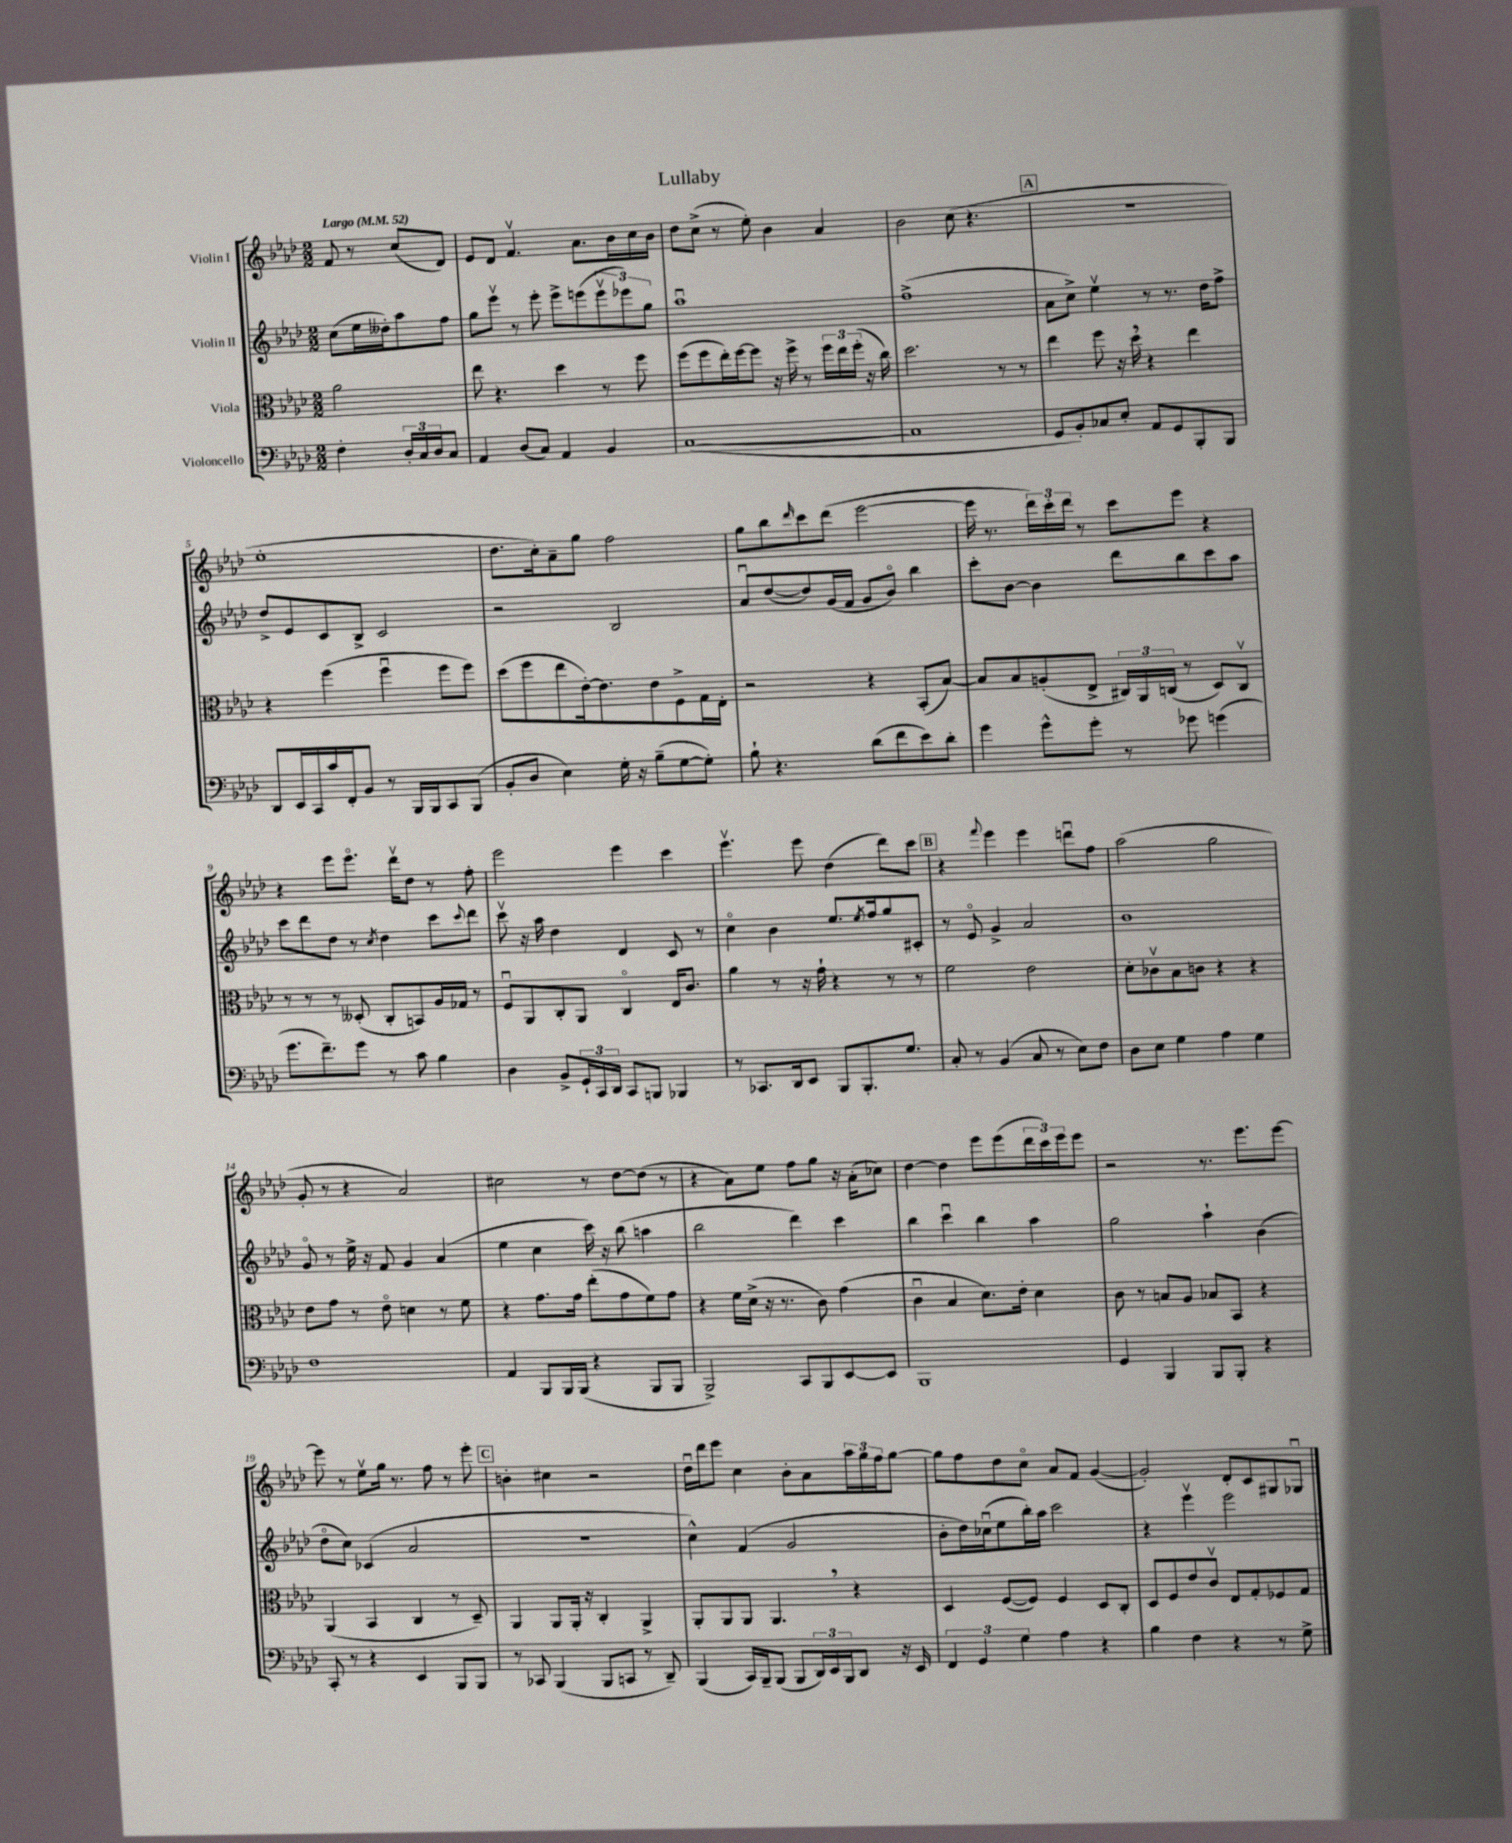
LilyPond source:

\header { title = "Lullaby" }
<<
\new StaffGroup <<
\new Staff = "s0" \with { instrumentName = "Violin I" } {
    \clef treble \key aes \major \numericTimeSignature \time 2/2 \partial 2 \tempo "Largo" 4 = 52
    f'8 r8 c''8( des'8) |
    ees'8 des'8 f'4.\upbow aes'8. bes'16 c''16 bes'16 |
    des''8 c''8->( r8 ees''8-.) bes'4 aes'4 |
    bes'2 c''8( r4. |
    \mark \markup { \box "A" } R1 |
    ees''1-. |
    des''8. c''16-.) aes'8-- g''8 f''2 |
    g''8 bes''8 \grace { des'''16 } c'''8 des'''8( ees'''2~ |
    ees'''16 r8. \tuplet 3/2 { des'''16) c'''16-. des'''16 } r8 c'''8 ees'''8 r4 |
    r4 ees'''8 ees'''8.\flageolet des'''16\upbow des''8 r8 f''8-. |
    ees'''2 ees'''4 c'''4 |
    ees'''4.\upbow ees'''8 des''4( des'''8) c'''8 |
    \mark \markup { \box "B" } r4 \appoggiatura { f'''8 } ees'''4 ees'''4 d'''8\downbow f''8 |
    aes''2( g''2 |
    g'8-. r8 r4 aes'2) |
    cis''2 r8 des''8~ des''8( r8 |
    r4 aes'8) ees''8 f''8 g''8 r16 aes'16-.( ces''8) |
    des''4~ des''4 ees'''8 ees'''8( \tuplet 3/2 { des'''16 c'''16) ees'''16 } ees'''8 |
    r2 r8. ees'''8. ees'''8~ |
    ees'''8 r8 ees''8\upbow g''16 r8. f''8 r8 ees'''8-. |
    \mark \markup { \box "C" } b'4-. cis''4 r2 |
    des''16\downbow des'''16 ees'''8 c''4 bes'8-. aes'8 \tuplet 3/2 { aes''16 g''16 f''16 } g''8~ |
    g''8 f''8 des''8 c''8\flageolet aes'8 f'8 g'4~( |
    g'2-.) des'8-. c'8 gis8 ges8\downbow \bar "|." |
}
\new Staff = "s1" \with { instrumentName = "Violin II" } {
    \clef treble \key aes \major \numericTimeSignature \time 2/2 \partial 2
    c''8( ees''16 deses''16-.) aes''8 f''8 |
    g''8 ees'''8\upbow r8 ees'''8-. ees'''8-> e'''8( \tuplet 3/2 { e'''8\upbow ees'''8) g''8 } |
    aes''1\downbow |
    f''1->( |
    \mark \markup { \box "A" } aes'8 c''8->) ees''4\upbow r8 r8. des''16 f''8-> |
    des''8-> ees'8 c'8 bes8-> c'2 |
    r2 bes2 |
    aes'8\downbow des''8~( des''8) g'16( f'16 g'8 bes'8\flageolet) bes''4 |
    c'''8-. bes'8~ bes'4 des'''8 bes''8 c'''8 aes''8 |
    c'''8 des'''8 des''8 r8 \acciaccatura { c''8 } des''4 c'''8 \appoggiatura { c'''8 } des'''8 |
    c'''8\upbow r16 aes''16 des''4 des'4 c'8 r8 |
    c''4\flageolet bes'4 ees''8. \acciaccatura { ees''8 } f''16 g''8 cis'8-. |
    \mark \markup { \box "B" } r8 ees'8\flageolet g'4-> aes'2 |
    bes'1 |
    g'8\flageolet r8 ees''16-> r16 f'8 g'4 aes'4( |
    ees''4 c''4 c'''16) r16 bes''8( a''4 |
    bes''2 des'''4) c'''4 |
    bes''4 c'''4\downbow bes''4 aes''4 |
    g''2 aes''4-! bes'4( |
    des''8\flageolet c''8) ces'4( aes'2 |
    \mark \markup { \box "C" } r1 |
    c''4-^) f'4( g'2 |
    bes'8-. des''16) ces''16\downbow( ees''8 bes''16-.) aes''16 c'''2 |
    r4 ees'''4\upbow ees'''2 \bar "|." |
}
\new Staff = "s2" \with { instrumentName = "Viola" } {
    \clef alto \key aes \major \numericTimeSignature \time 2/2 \partial 2
    aes'2 |
    ees''8 r4. des''4 r8 f''8 |
    f''8( f''8 ees''16-.) f''16~ f''8 r16 f''16-> r8 \tuplet 3/2 { f''16 ees''16 f''16-.( } r16 c''16) |
    des''2. r8 r8 |
    \mark \markup { \box "A" } ees''4 f''8 r16 des''16 \breathe r4 ees''4 |
    r4 f''4( f''4\downbow f''8 f''8) |
    des''8( f''8 ees''8 ees'16~-.) ees'8. ees'8 f8-> g16 ees16-. |
    r2 r4 bes,8-.( bes8~) |
    bes8 bes8 a8-.( ees8-> \tuplet 3/2 { cis16) aes,16 c16( } r8 des8) c8\upbow |
    r8 r8 r8 deses8-.( c8-. b,8) aes16 ges16 r8 |
    f8\downbow aes,8 c8-. aes,8 c4\flageolet ees16 c'8. |
    aes'4 r8 r16 g'16-! r4 r8 r8 |
    \mark \markup { \box "B" } f'2 ees'2 |
    des'8-. ces'8\upbow bes8 c'8 r4 r4 |
    ees'8 g'8 r8 ees'8\flageolet d'4 r8 f'8 |
    r4 g'8. g'16 ees''8-.( g'8 f'8) g'8 |
    r4 f'16 des'16->( r16 r8. c'8) g'4( |
    c'4\downbow bes4 des'8.) ees'16-. des'4 |
    c'8 r8 b8 aes8 bes8 bes,8 r4 |
    aes,4( bes,4 c4 r8 des8--) |
    \mark \markup { \box "C" } aes,4 aes,8 aes,16-. r16 c4-. aes,4-> |
    aes,8-. aes,8 aes,8 aes,4. \breathe r4 |
    des4 f8~( f8) f4 des8 c8-. |
    des8 f8 ees'8 c'8\upbow ees8 g8-. fes8 g8 \bar "|." |
}
\new Staff = "s3" \with { instrumentName = "Violoncello" } {
    \clef bass \key aes \major \numericTimeSignature \time 2/2 \partial 2
    f4-. \tuplet 3/2 { des16-. c16 des16 } c8 |
    aes,4 des8( c8) aes,4 bes,4 |
    c1~( |
    c1 |
    \mark \markup { \box "A" } g,8 bes,8-.) ces8 ees8-. aes,8 g,8 bes,,8-. bes,,8 |
    des,8 ees,16 c,16 c'16 f,16-. bes,8 r8 bes,,16 bes,,16 c,8 bes,,8( |
    bes,8-. des8 ees4) g16-. r16 bes8--( g8~ g8-.) |
    bes8-! r4. des'8( f'8 ees'8) des'8-. |
    g'4 g'8-^ g'8-. r8 ges'8 g'4( |
    g'8. f'8.--) g'8 r8 c'8 bes4 |
    des4 bes,8-> \tuplet 3/2 { g,16-! c,16 des,16 } c,8 b,,8 bes,,4 |
    r8 ces,8. des,16 ees,8 bes,,8 bes,,8.-. g8. |
    \mark \markup { \box "B" } c8-. r8 bes,4( c8 r8 ees8) f8 |
    des8 ees8 g4 aes4 g4 |
    f1 |
    aes,4 bes,,8 bes,,16 bes,,16( r4 bes,,8 bes,,8 |
    bes,,2->) c,8 bes,,8 ees,8~ ees,8 |
    bes,,1 |
    g,4 bes,,4 bes,,8 bes,,8-. r4 |
    c,8-. r8 r4 ees,4 bes,,8 bes,,8 |
    \mark \markup { \box "C" } r8 ces,8 bes,,4( bes,,8 c,8 r8 des,8--) |
    bes,,4( c,16) bes,,16-- bes,,8( bes,,8 \tuplet 3/2 { des,16) ees,16 bes,,16 } des,8 r16 ees,16 |
    \tuplet 3/2 { f,4 g,4 g4 } aes4 r4 |
    bes4 f4 r4 r8 g8-> \bar "|." |
}
>>
>>
